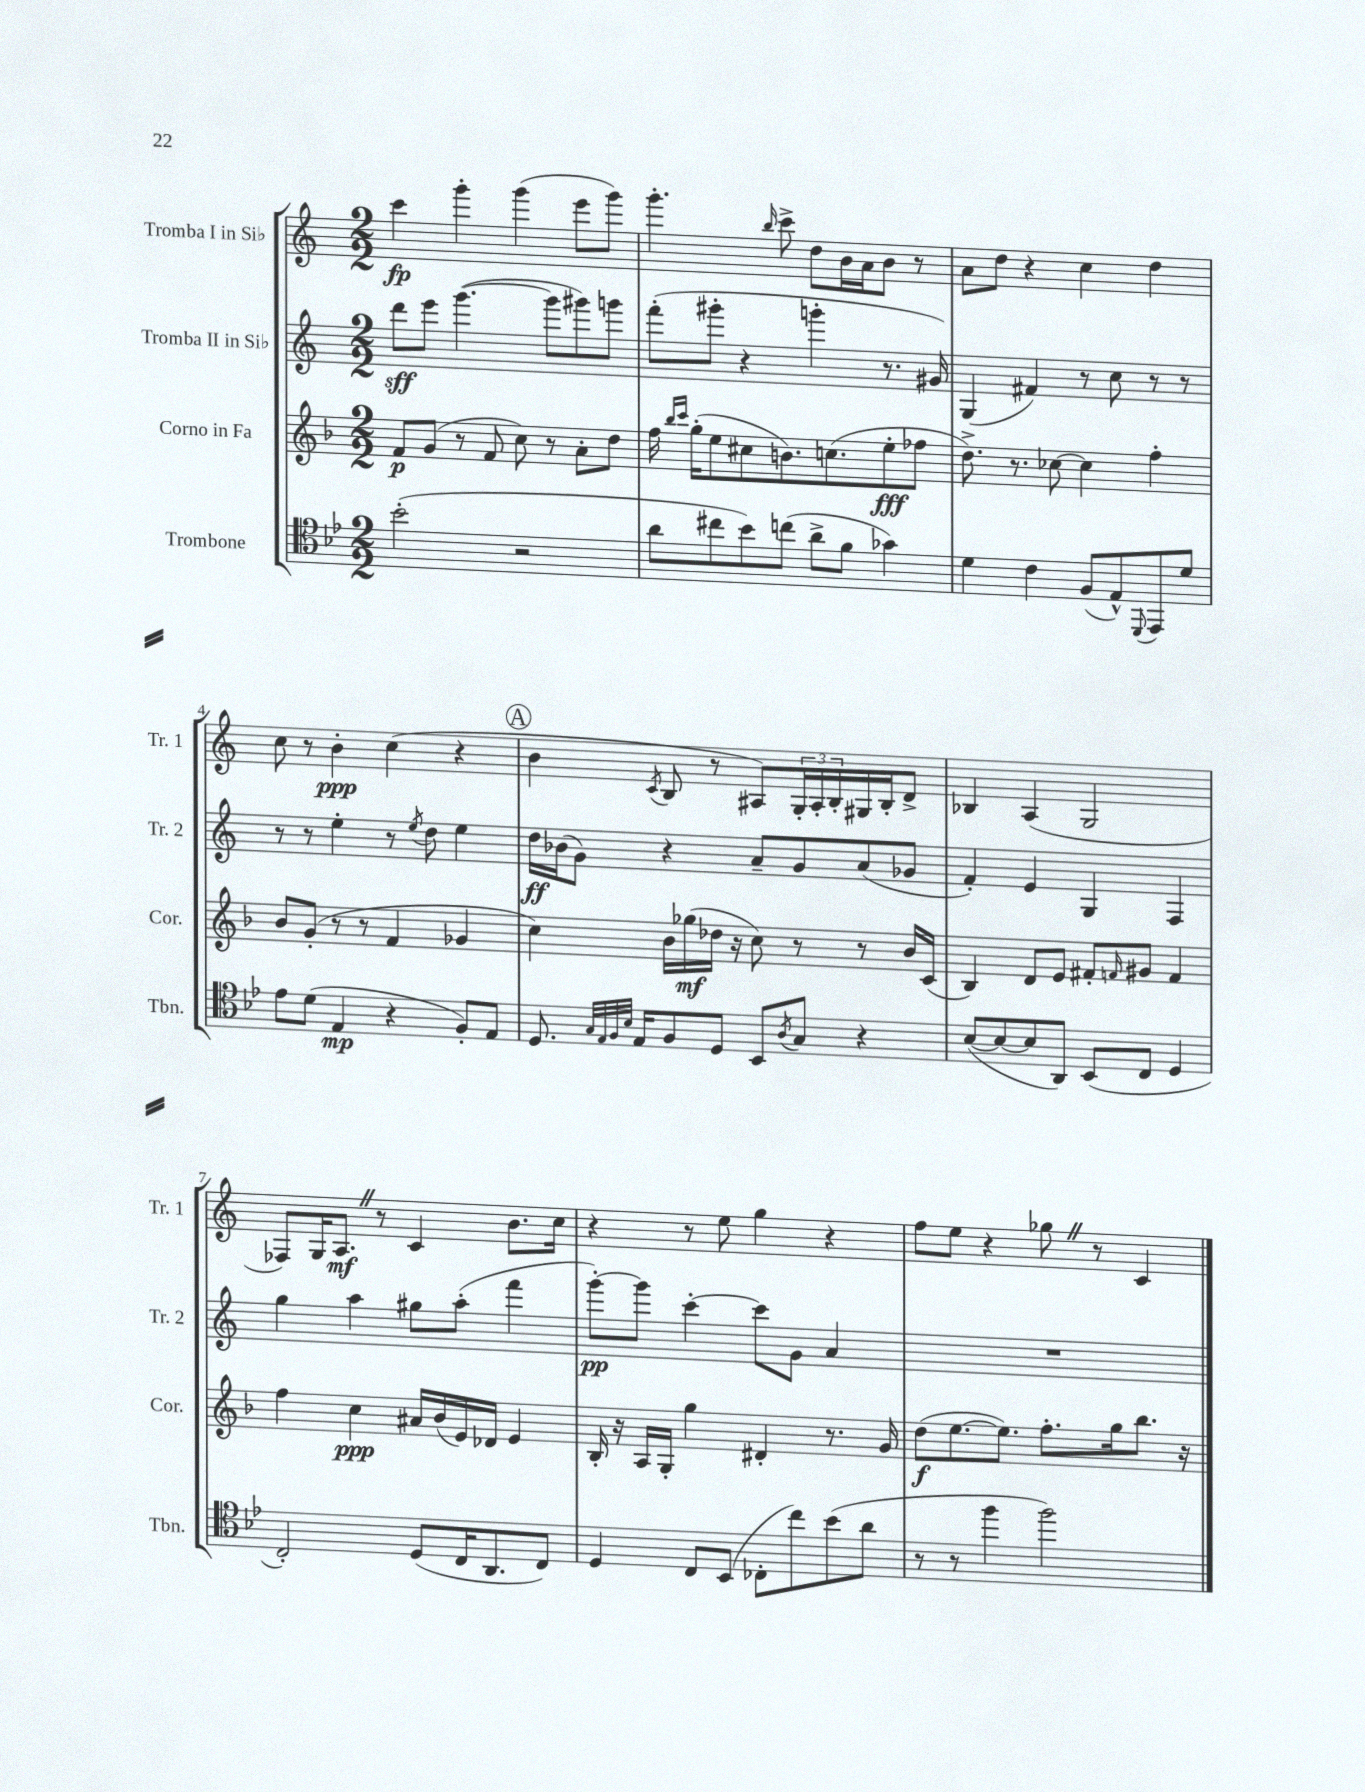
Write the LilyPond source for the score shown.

<<
\new StaffGroup <<
\new Staff = "s0" \with { instrumentName = "Tromba I in Sib" shortInstrumentName = "Tr. 1" } {
    \clef treble \key c \major \numericTimeSignature \time 2/2
    c'''4\fp g'''4-. g'''4( e'''8 g'''8) |
    g'''4.-. \grace { b''16 } c'''8-> d''8 b'16 a'16 b'8 r8 |
    a'8 d''8 r4 c''4 d''4 |
    c''8 r8 b'4-.\ppp c''4( r4 |
    \mark \markup { \circle "A" } b'4 \acciaccatura { c'8 } b8 r8 ais8) \tuplet 3/2 { g16-. ais16-. b16-. } gis16 b16-. d'8-> |
    bes4 a4( g2 |
    fes8) g16 a8.\mf \once \override BreathingSign.text = \markup { \musicglyph "scripts.caesura.straight" } \breathe r8 c'4 b'8. c''16 |
    r4 r8 e''8 g''4 r4 |
    f''8 e''8 r4 ges''8 \once \override BreathingSign.text = \markup { \musicglyph "scripts.caesura.straight" } \breathe r8 c'4 \bar "|." |
}
\new Staff = "s1" \with { instrumentName = "Tromba II in Sib" shortInstrumentName = "Tr. 2" } {
    \clef treble \key c \major \numericTimeSignature \time 2/2
    d'''8\sff e'''8 g'''4.~( g'''8 gis'''8) g'''8 |
    f'''8-.( gis'''8-. r4 g'''4-. r8. gis'16) |
    g4( fis'4) r8 c''8 r8 r8 |
    r8 r8 e''4-. r8 \acciaccatura { e''8 } d''8 e''4 |
    \mark \markup { \circle "A" } d''16\ff bes'16( g'8) r4 a'8-- g'8 a'8( ges'8 |
    f'4-.) e'4 g4 f4 |
    g''4 a''4 gis''8 a''8-.( f'''4 |
    g'''8~-.\pp) g'''8 c'''4~-. c'''8 g'8 a'4 |
    R1 \bar "|." |
}
\new Staff = "s2" \with { instrumentName = "Corno in Fa" shortInstrumentName = "Cor." } {
    \clef treble \key f \major \numericTimeSignature \time 2/2
    f'8\p g'8( r8 f'8 c''8) r8 a'8-. d''8 |
    f''16 \grace { bes''16 c'''16 } g''16-.( e''8 cis''8 b'8.) c''8.( e''8-.\fff fes''8 |
    d''8.->) r8. ces''8~ ces''4 f''4-. |
    bes'8 g'8-.( r8 r8 f'4 ges'4 |
    \mark \markup { \circle "A" } c''4) bes'16 ges''16\mf( des''16 r16 c''8) r8 r8 bes'16 c'16( |
    bes4) d'8 e'8 fis'8-. \grace { f'16 } gis'8 f'4 |
    f''4 c''4\ppp ais'16 bes'16( e'16) des'16 e'4 |
    bes16-. r16 a16 g16-. g''4 dis'4-. r8. g'16 |
    d''8\f( e''8.~ e''8.) f''8.-. g''16 bes''8. r16 \bar "|." |
}
\new Staff = "s3" \with { instrumentName = "Trombone" shortInstrumentName = "Tbn." } {
    \clef tenor \key bes \major \numericTimeSignature \time 2/2
    bes'2-.( r2 |
    a'8 cis''8 bes'8) c''8( a'8-> f'8 ges'4) |
    d'4 c'4 f8( ees8-^) \appoggiatura { d,8 } ees,8 d'8 |
    ees'8 d'8( ees4\mp r4 f8-.) ees8 |
    \mark \markup { \circle "A" } d8. \grace { g32 ees32 f32 bes32 } ees16 f8 d8 bes,8 \acciaccatura { a8 } g8 r4 |
    bes8~( bes8~ bes8 a,8) bes,8( c8 d4 |
    c2-.) d8( c16 a,8. c8) |
    d4 c8 bes,8( ces8-. c''8) bes'8( a'8 |
    r8 r8 f''4 f''2) \bar "|." |
}
>>
>>
